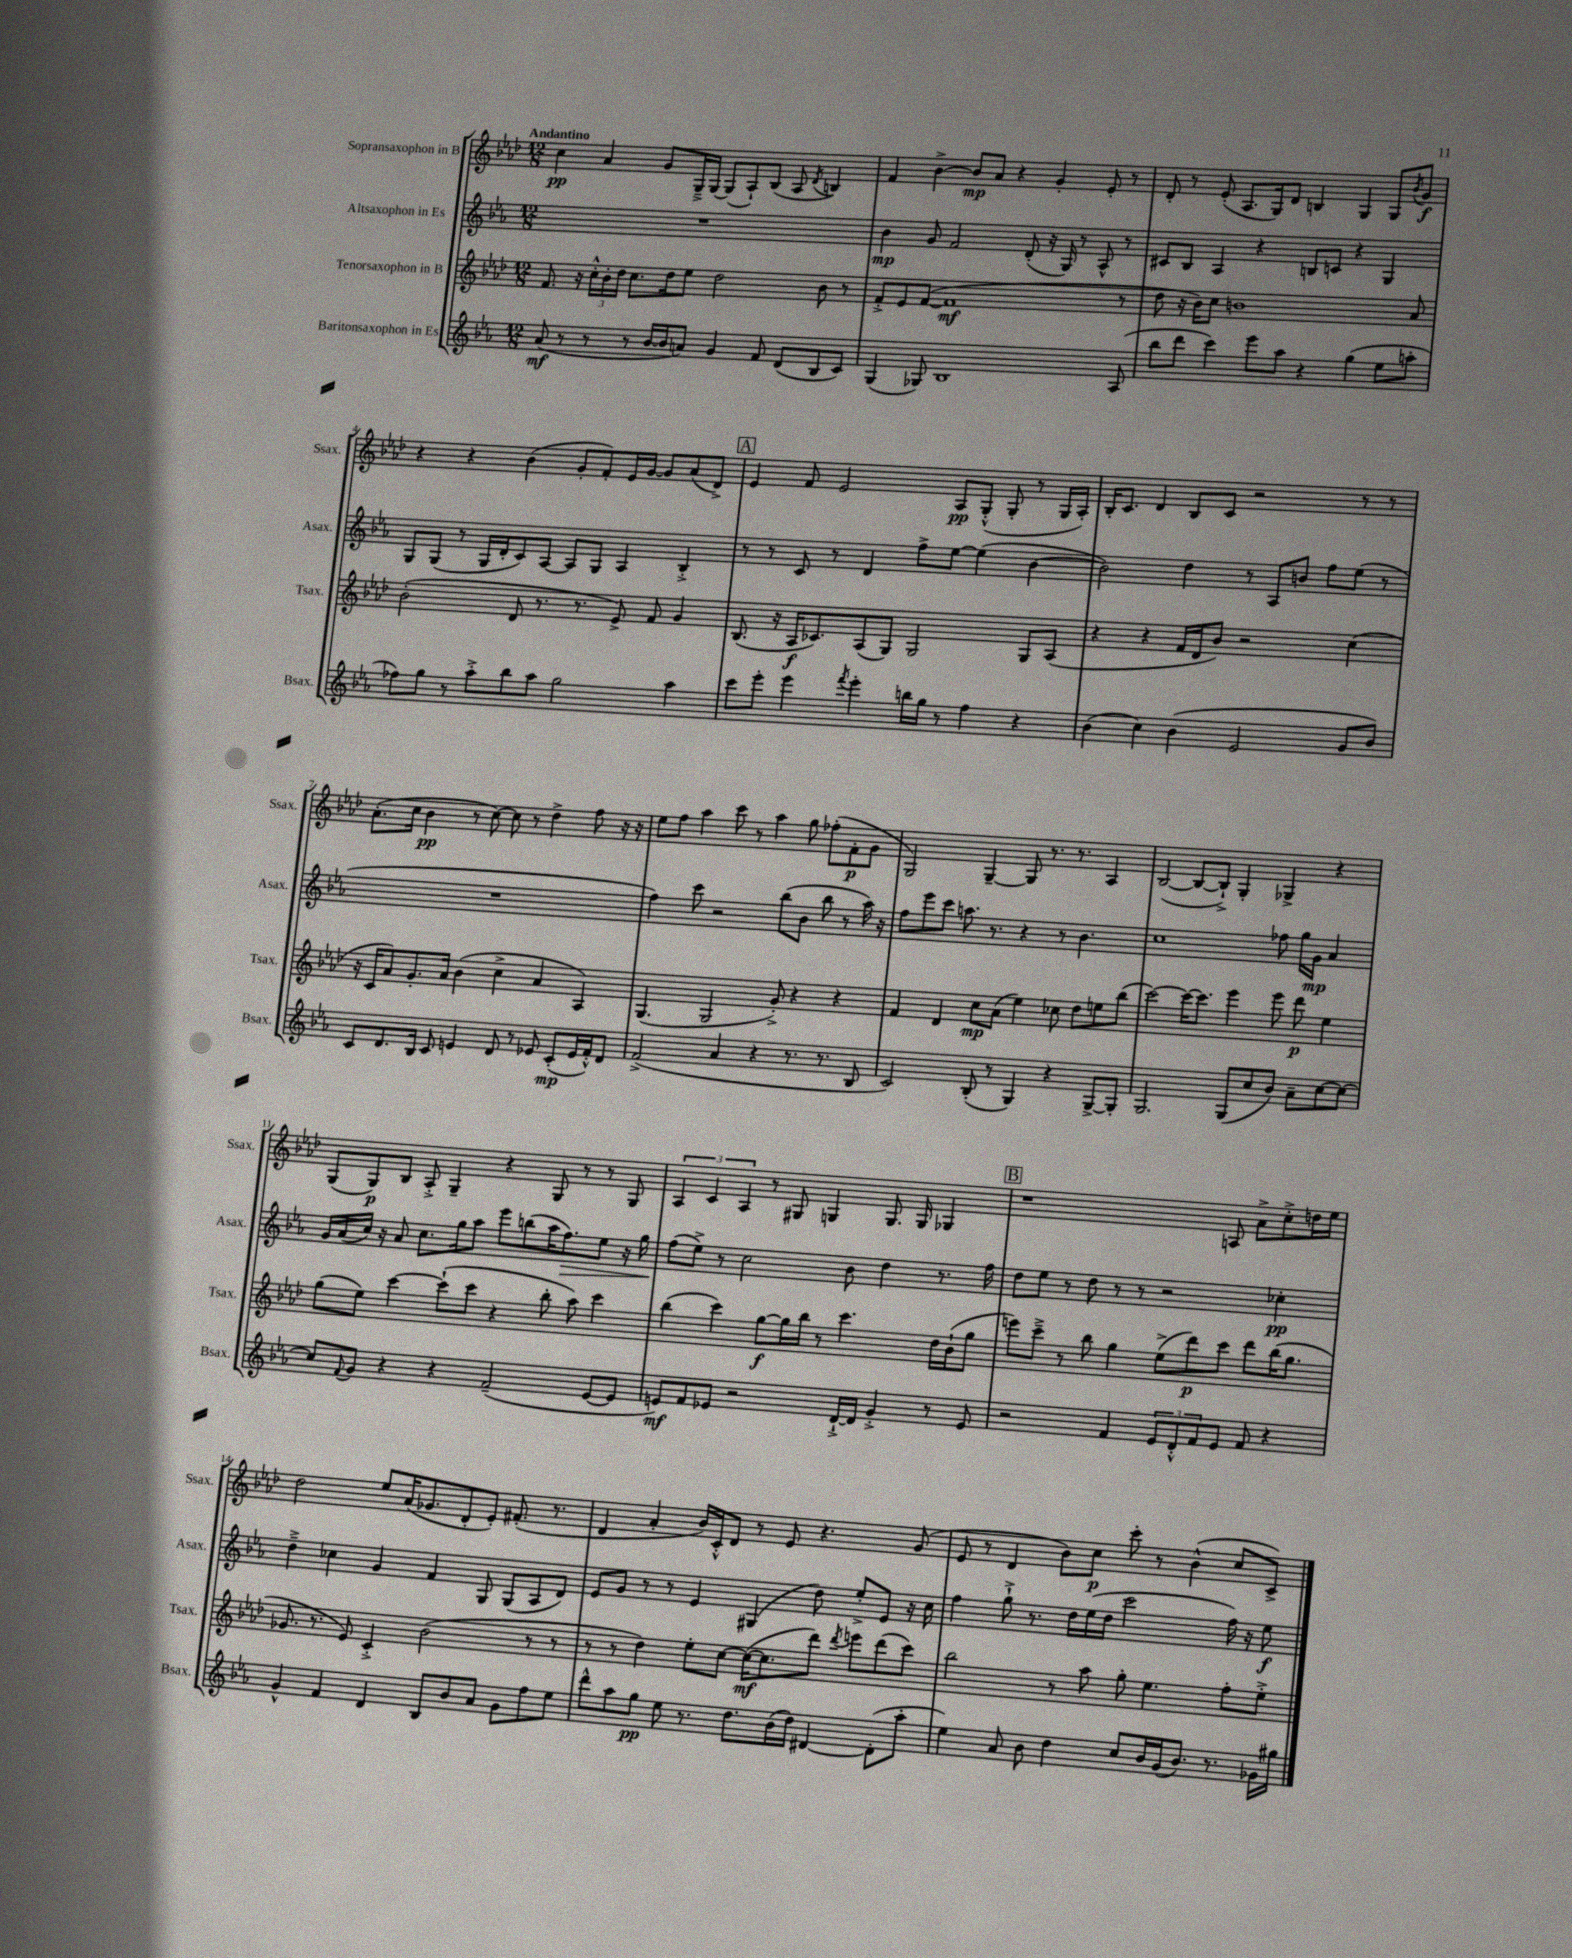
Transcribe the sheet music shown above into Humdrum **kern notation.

**kern	**kern	**kern	**kern
*staff4	*staff3	*staff2	*staff1
*clefG2	*clefG2	*clefG2	*clefG2
*k[b-e-a-]	*k[b-e-a-d-]	*k[b-e-a-]	*k[b-e-a-d-]
*M12/8	*M12/8	*M12/8	*M12/8
(8a-/	8.f/	1.r	4cc\
8r	.	.	.
.	16r	.	.
8r	24cc'^^\LL	.	4a-/
.	24b-'\	.	.
.	24dd-\JJ	.	.
8r	8.cc\L	.	.
[16b-/LL	.	.	8g/L
16b-/]J	16dd-\k	.	.
8a/J)	8ee-\J	.	16G~^/L
.	.	.	[16G/JJ
4g/	2dd-\	.	(8G/]L
.	.	.	8A-`/)
8f/	.	.	(8B-/J
(8d/L	.	.	8A-/
.	.	.	8qd-/
8B-/	8b-\	.	4B/)
8c/J)	8r	.	.
=	=	=	=
(4G/	8f'^/L	4b-\	4f/
.	8e-/	.	.
8G-/)	([8f/J	8g/	[4b-^\
1B-	1f]	2f/	.
.	.	.	8b-/]L
.	.	.	8a-/J
.	.	.	4r
.	.	(8d'/	.
.	.	16r	4g'/
.	.	16G/)	.
.	.	8r	.
.	.	8A-^^/	8e-'/
(8A-/	8r	8r	8r
=	=	=	=
8bb-\L	8dd-\	8c#/L	8d-'/
8ddd\J	16r	8B-/J	8r
.	16b-\LK)	.	.
4ccc\)	8cc\J	4A-/	(8e-'/
.	1b	.	8.A-/L
8eee-\L	.	4r	.
.	.	.	16G/k)
8aa-\J	.	.	8d-/J
4r	.	8B/L	4B/
.	.	8c/J	.
(4gg\	.	4r	4G/
8ee-\L	.	4G/	8G/L
.	.	.	8qb-/
8aa'\J	8a-/	.	8g/J
=	=	=	=
8ff-\L)	(2b-'\	8G/L	4r
8gg\J	.	(8G/J	.
8r	.	8r	4r
8aa-'^\L	.	16G/LL	.
.	.	16d'/J	.
8bb-\	8d-/	8c/)	(4b-\
8aa-\J	8.r	[8A-/J	.
2gg\	.	8A-/]L	8g'/L
.	8.r	.	.
.	.	8G/J	8f'/)
.	8e-^/)	4A-/	16e-/L
.	.	.	[16g/JJ
.	8f/	.	8g/]L
4aa-\	4g/	4B-'^/	(8a-/
.	.	.	8d-^/J)
=	=	=	=
8ccc\L	(8.B-/	8r	4e-/
8eee-'\J	.	8r	.
.	16r	.	.
4eee-\	16A-/LK	8c/	8f/
.	8.c-/)	.	.
.	.	8r	2e-/
8qfff/	.	.	.
4eee-'\	(8A-/	4d/	.
.	8G/J)	.	.
16bb\LL	2G/	8ff^\L	.
16gg\JJ	.	.	.
8r	.	[8ee-\J	8A-/L
4ff\	.	(4ee-\]	(8G'^^/J
.	.	.	8G'/
4r	8G/L	[4b-\	8r
.	(8A-/J	.	16G/LL
.	.	.	16A-'/JJ)
=	=	=	=
(4b-\	4r	2b-\])	16B-'/LK
.	.	.	8.c/J
4cc\)	4r	.	4d-/
(4b-\	16f/LL	4dd\	8B-/L
.	16d-/J	.	.
.	8b-/J)	.	8c/J
2e-/	2r	8r	2r
.	.	8A-/L	.
.	.	8b/J	.
.	.	8ff\L	.
8g/L	(4cc\	(8ee-\J	8r
8b-/J)	.	8r	8r
=	=	=	=
8c/L	16r	1.r	(8.a-'\L
.	16c/LK	.	.
8.d/	8a-/)	.	.
.	.	.	16cc\Jk
.	8.g'/	.	4b-\
16B-/Jk	.	.	.
8c/	.	.	.
.	16a-/Jk	.	.
4e/	(4b-\	.	8r
.	.	.	[8cc\)
8d/	4cc^\	.	8cc\]
8r	.	.	8r
8e-/	4a-/	.	4dd-^\
(8c'/L	.	.	.
16e-/L	4A-/)	.	8ff\
16f'^^/J)	.	.	.
8d/J	.	.	16r
.	.	.	16r
=	=	=	=
(2f^/	(4.G/	4ff\)	8ee-\L
.	.	.	8ff\J
.	.	8ccc\	4aa-\
.	2G/	2r	.
4a-/	.	.	8ccc\
.	.	.	8r
4r	.	.	4aa-\
.	8g'^/)	(8bb-\L	.
8.r	4r	8b-\J	8gg\
.	.	8bb-\	(8ff-'\L
8.r	.	.	.
.	4r	8r	8f'\
8B-/	.	16aa-\)	8g\J
.	.	16r	.
=	=	=	=
2c/)	4f/	8ff\L	2G/)
.	.	8eee-\	.
.	4d-/	8ccc\J	.
.	.	8.aa\	.
(8B-'/	8cc\L	.	[4G~/
.	.	8.r	.
8r	(8a-\J	.	.
4G/)	4ee-\)	4r	8G/]
.	.	.	8.r
4r	8cc-\	8r	.
.	.	.	8.r
.	8dd-\L	4.b-\	.
[8G^/L	8ee\	.	4A-/
8G'/]J	(8bb-\J	.	.
=	=	=	=
2.G/	[2ccc\)	1cc	([2B-/
.	16ccc\_LK	.	8B-/_L
.	8.ccc\]J	.	.
.	.	.	8B-`^/]J)
(8G/L	4eee-\	.	4G'/
8cc/	.	.	.
8b-/J)	8eee-\	8ff-\	4G-^/
8a-~\L	8ddd-\	16gg\LL	.
.	.	16g\JJ	.
[8cc\	4ee-\	4a-/	4r
8cc\_J	.	.	.
=	=	=	=
8cc/]L	(8gg\L	16g/LL	(8G/L
.	.	(16a-/	.
8qqf/	.	.	.
8g/J	8ee-\J)	16cc/JJ)	8G/)
.	.	16r	.
4r	[4ccc\	8a-/	8B-/J
.	.	8.cc\L	8A-'^/
4r	(8ccc`\]L	.	4G~/
.	.	16gg\k	.
.	8ccc\J	8aa-\J	.
(2f~/	4r	8eee-\L	4r
.	.	(8bb\	.
.	8bb-'\	16aa-\K	8G/
.	.	8.ff\)	.
.	8aa-\)	.	8r
[8e-/L	4ccc\	8ee-\J	8r
8e-/]J	.	16r	8G/
.	.	16gg\	.
=	=	=	=
8e/L)	(4bb-\	(8ff\L	6A-/
8f/	.	8ee-^\J)	.
.	.	.	6c/
8e-/J	4ccc\)	8r	.
.	.	.	6A-/
2r	.	2cc\	.
.	[8gg\L	.	8r
.	16gg\]L	.	8G#/
.	16bb-\JJ	.	.
.	8r	.	4G/
[16d`^/LL	4.ccc\	8b-\	.
16d/]JJ	.	.	.
4g'^/	.	4dd\	8.G/
.	.	.	16G/
8r	16dd-\LL	8.r	4G-/
.	(16b-`\J	.	.
8e-/	8gg\J	.	.
.	.	16ff\	.
=	=	=	=
2r	8eee\L)	8dd\L	1r
.	8ccc~^\J	8ee-\J	.
.	8r	8r	.
.	8bb-\	8dd\	.
4f/	4gg\	8r	.
.	.	8r	.
12e-/L	(8ee-^\L	2r	.
12d'^^/	.	.	.
.	8ddd-\)	.	.
12f/	.	.	.
8e-/J	8ccc\J	.	8A/
8f/	8ddd-\L	.	8a-^\L
4r	(16bb-\K	4cc-'\	8cc'^\
.	8.gg\J	.	.
.	.	.	16dd\L
.	.	.	16ee-\JJ
=	=	=	=
4g^^/	8.g-/	4dd~^\	2dd-\
.	8.r	.	.
4f/	.	4cc-\	.
.	8e-/)	.	.
4d/	4c'^/	4g/	8ee-/L
.	.	.	(16a-/K
.	.	.	8.g-/
8B-/L	(2b-\	4f/	.
8b-/	.	.	8d-'/
8a-/J	.	8G/	8e-'/J)
8g\L	.	(8G/L	(8.f#'/
8ff\	8r	8A-/	.
.	.	.	8.r
8ee-\J	8r	8d/J)	.
=	=	=	=
8ddd^^\L	8r	8e-/L	4d-/
8aa-\	8r	8g/J	.
8gg\J	4dd-\)	8r	4a-'/
8ee-\	.	8r	.
8.r	8ee-'\L	4e-/	16b-/LL)
.	.	.	16c'^^/J
.	[8cc\J	.	8d-/J
8.dd\L	.	.	.
.	(16cc\_LK	(4G#/	8r
.	8.cc\]	.	.
(16b-\L	.	.	8e-/
16dd\JJ)	.	.	.
[4d#/	8ddd-\J)	8dd\)	4.r
.	8qddd-/	.	.
.	8eee\L	8ee-'^/L	.
(8d#'\]L	(8ddd-\	8e-/J	.
8aa-'\J	8ccc\J)	16r	(8g/
.	.	16cc\	.
=	=	=	=
4ee-\)	2bb-\	4ff\	8e-/
.	.	.	8r
8a-/	.	8gg`^\	4d-/
8b-\	.	8.r	.
4dd\	8r	.	8b-\L)
.	.	16dd\LL	.
.	8aa-\	(16ee-\	8cc\J
.	.	16dd\JJ	.
8cc/L	8gg'\	2ccc\	8ccc'\
16b-/L	4.ee-\	.	8r
(16g/J	.	.	.
8.b-/J)	.	.	(4b-^^\
8.r	.	.	.
.	8ff'\L	16ff\)	8cc/L
.	.	16r	.
16g-\LL	8ee-'^\J	8ee-\	8c^/J)
16gg#\JJ	.	.	.
==	==	==	==
*-	*-	*-	*-
